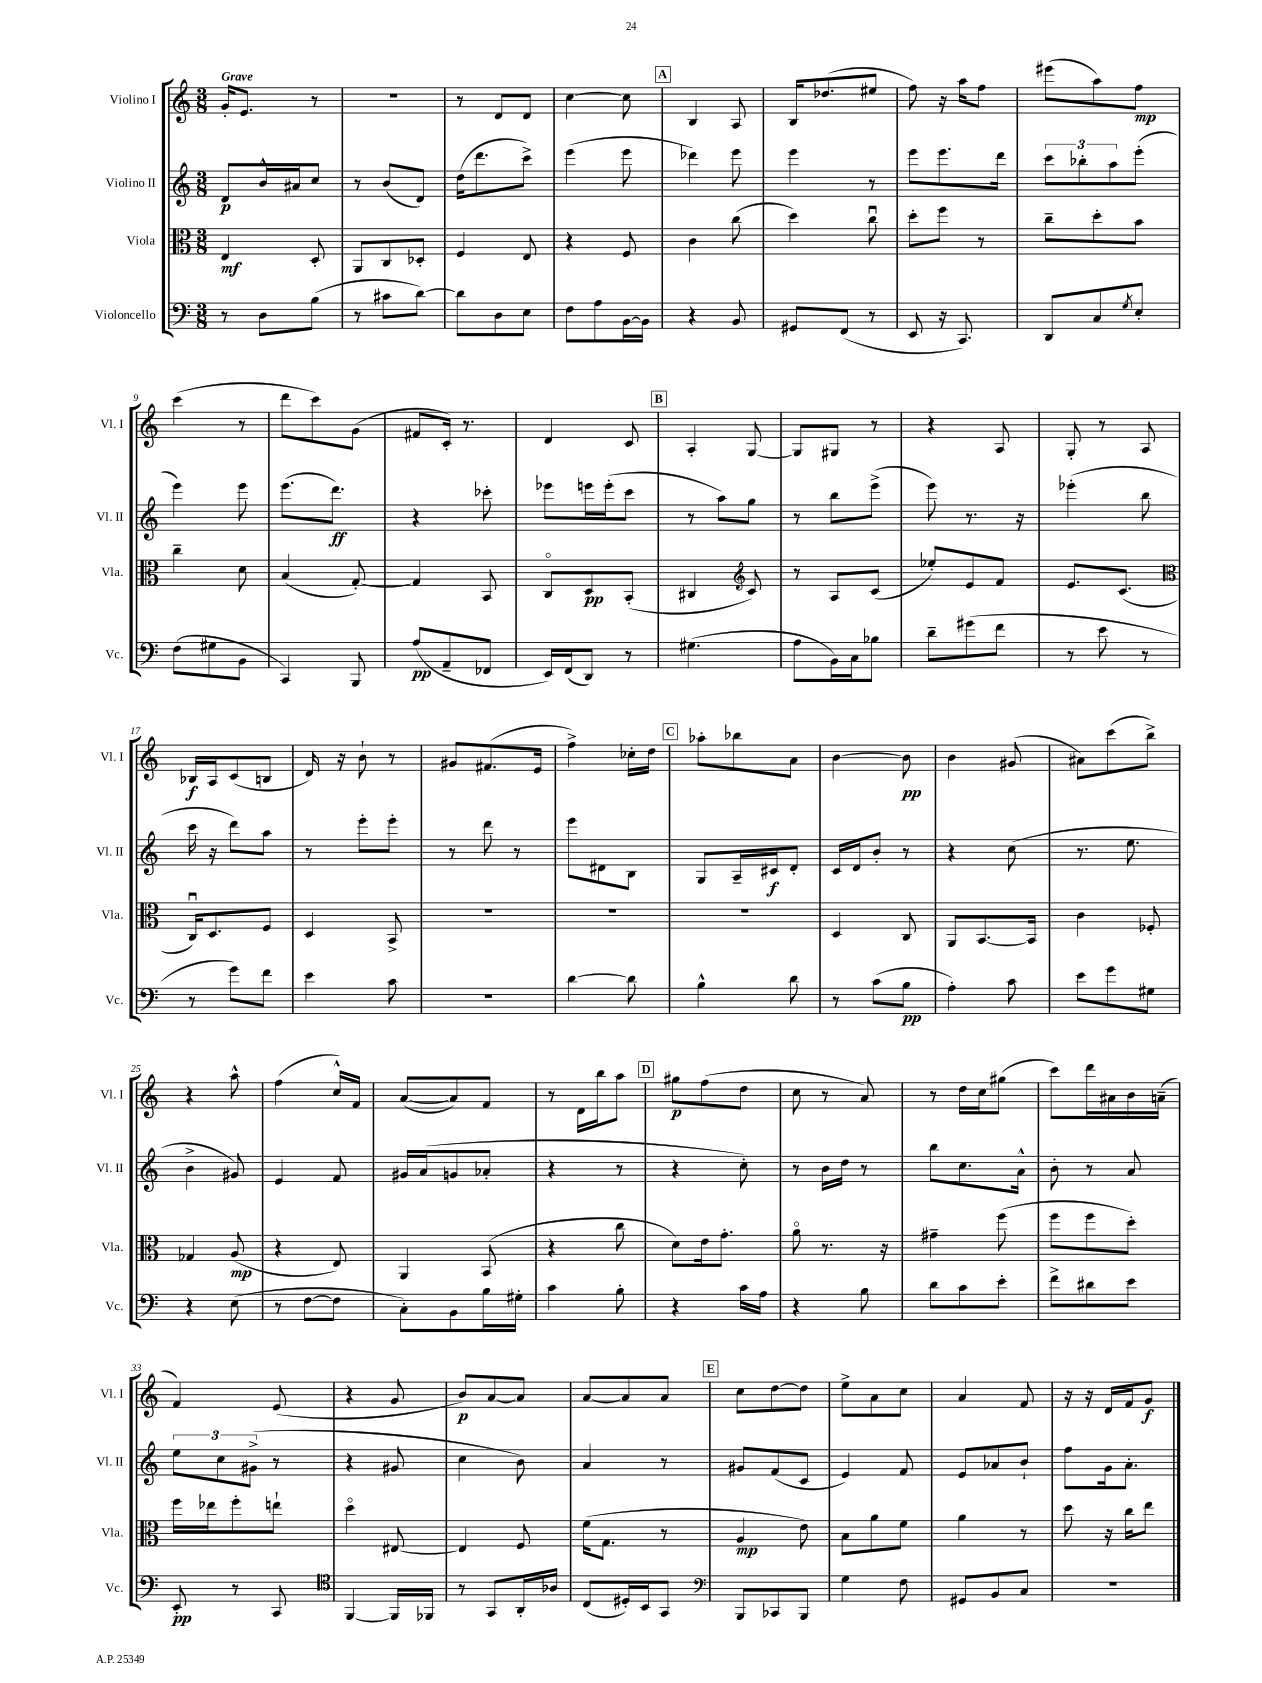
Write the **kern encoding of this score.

**kern	**kern	**kern	**kern
*staff4	*staff3	*staff2	*staff1
*clefF4	*clefC3	*clefG2	*clefG2
*k[]	*k[]	*k[]	*k[]
*M3/8	*M3/8	*M3/8	*M3/8
8r	4E/	8d/L	16g'/LK
.	.	.	8.e/J
8D\L	.	16b^^/L	.
.	.	16a#/J	.
(8B\J	8D'/	8cc/J	8r
=	=	=	=
8r	8AA/L	8r	4.r
8c#\L	8C/	(8b/L	.
[8d\J)	8D-'/J	8d/J)	.
=	=	=	=
8d\]L	4F/	(16dd\LK	8r
.	.	8.ddd\	.
8D\	.	.	8d/L
8E\J	8E/	8ccc^\J)	8d/J
=	=	=	=
8F\L	4r	(4eee\	[4cc\
8A\	.	.	.
[16BB\L	8F/	8eee\	8cc\]
16BB\]JJ	.	.	.
=	=	=	=
4r	4c\	4ddd-\)	4B/
8BB/	(8cc\	8eee\	8A/
=	=	=	=
8GG#/L	4dd\)	4eee\	16B/LK
.	.	.	(8.dd-/
(8FF/J	.	.	.
8r	8ccu\	8r	8ee#/J
=	=	=	=
8EE/	8dd'\L	8eee\L	8ff\)
16r	8ff\J	8.eee\	16r
8.CC/)	.	.	16aa\LK
.	8r	.	8ff\J
.	.	16ddd\Jk	.
=	=	=	=
8DD/L	8cc~\L	12ccc\L	(8eee#\L
.	.	12bb-'\	.
8C/	8dd'\	.	8aa\)
.	.	12aa\	.
8qG/	.	.	.
8E'/J	8b\J	(8eee'\J	8ff\J
=	=	=	=
(8F\L	4cc~\	4eee\)	(4ccc\
8G#\	.	.	.
8BB\J	8d\	8eee\	8r
=	=	=	=
4CC/)	(4B/	(8.eee\L	8ddd\L
.	.	.	8ccc\)
.	.	8.ddd\J)	.
8BBB/	[8G'/)	.	(8g\J
=	=	=	=
(8A/L	4G/]	4r	8f#/L
8AA~/	.	.	16c'/Jk)
.	.	.	8.r
8FF-/J	8BB/	8ccc-'\	.
=	=	=	=
16EE/LL)	8Co/L	8eee-\L	4d/
(16FF/J	.	.	.
8DD/J)	8D/	16eee\L	.
.	.	(16eee'\J	.
8r	(8BB'/J	8ccc\J	8c/
=	=	=	=
(4.G#\	4C#/	8r	4A'/
.	.	8aa\L)	.
*	*clefG2	*	*
.	8c/)	8gg\J	[8G/
=	=	=	=
8A\L	8r	8r	8G/]L
16BB\L)	8A/L	8bb\L	8G#/J
16C\J	.	.	.
8B-\J	(8c/J	(8eee^\J	8r
=	=	=	=
8d~\L	8ee-'/L)	8eee\)	4r
(8g#\	8e/	8.r	.
8f\J	8f/J	.	8A/
.	.	16r	.
=	=	=	=
8r	8.e/L	(4eee-'\	8G'/
8e\	.	.	8r
.	(8.c/J	.	.
8r	.	8bb\	8A/
=	=	=	=
*	*clefC3	*	*
8r	16Cu/LK)	16ccc\	16B-/LL
.	8.D/	16r	16A/J
8g\L)	.	8ddd\L)	(8c/
8f\J	8F/J	8aa\J	8B/J
=	=	=	=
4e\	4D/	8r	16d/)
.	.	.	16r
.	.	8eee'\L	8b`\
8c\	8BB^/	8eee'\J	8r
=	=	=	=
4.r	4.r	8r	8g#/L
.	.	8ddd\	(8.f#/
.	.	8r	.
.	.	.	16e/Jk
=	=	=	=
[4d\	4.r	8eee\L	4ff^\)
.	.	8d#\	.
8d\]	.	8B\J	16cc-'\LL
.	.	.	16dd\JJ
=	=	=	=
4B^^\	4.r	8G/L	8aa-'\L
.	.	16A~/L	8bb-\
.	.	16c#/J	.
8d\	.	8d'/J	8a\J
=	=	=	=
8r	4D/	16c/LL	[4b\
.	.	16d/J	.
(8c\L	.	8b'/J	.
8B\J	8C/	8r	8b\]
=	=	=	=
4A'\)	8AA/L	4r	4b\
.	[8.BB/	.	.
8c\	.	(8cc\	(8g#/
.	16BB/]Jk	.	.
=	=	=	=
8e\L	4c\	8.r	8a#\L)
8g\	.	.	(8ccc\
.	.	8.ee\	.
8G#\J	8F-'/	.	8bb^\J)
=	=	=	=
4r	4G-/	4b^\	4r
(8E\	(8A/	8g#/)	8aa^^\
=	=	=	=
8r	4r	4e/	(4ff\
[8F\L	.	.	.
8F\]J	8E/)	8f/	16cc^^/LL)
.	.	.	16f/JJ
=	=	=	=
8C'\L)	4AA/	16g#/LL	([8a/L
.	.	(16a/J	.
8BB\	.	8g/	8a/])
16B\L	(8BB/	8a-'/J	8f/J
16G#'\JJ	.	.	.
=	=	=	=
4c\	4r	4r	8r
.	.	.	16d\LL
.	.	.	16bb\J
8B'\	8cc\	8r	8aa\J
=	=	=	=
4r	8d\L)	4r	8gg#\L
.	16e\k	.	(8ff\
.	8.g'\J	.	.
16c\LL	.	8cc'\)	8dd\J
16A\JJ	.	.	.
=	=	=	=
4r	8ao\	8r	8cc\
.	8.r	16b\LL	8r
.	.	16dd\JJ	.
8B\	.	8r	8a/)
.	16r	.	.
=	=	=	=
8d\L	4g#~\	8bb\L	8r
8c\	.	8.cc\	16dd\LL
.	.	.	16cc\J
8e'\J	(8ff\	.	(8gg#\J
.	.	16a^^\Jk	.
=	=	=	=
8f^\L	8ff\L	8b'\	8ccc\L)
8d#\	8ff\	8r	16ddd\L
.	.	.	16a#\
8e\J	8dd'\J)	8a/	16b\
.	.	.	(16a~\JJ
=	=	=	=
8EE'/	16ff\LL	12ee\L	4f/)
.	16ee-\J	.	.
.	.	12cc\	.
8r	8ff'\	.	.
.	.	(12g#^\J	.
8CC/	8ee`\J	8r	(8e/
=	=	=	=
*clefC4	*	*	*
[4FF/	4ddo\	4r	4r
16FF/]LL	[8E#/	8g#/	8g/
16FF-/JJ	.	.	.
=	=	=	=
8r	4E#/]	4cc\	8b/L)
8GG/L	.	.	[8a/
16AA'/L	8F/	8b\)	8a/]J
16A-/JJ	.	.	.
=	=	=	=
(8C/L	(16f\LK	4a/	[8a/L
.	8.G\J	.	.
16D#'/L)	.	.	8a/]
16BB/J	.	.	.
8GG/J	8r	8r	8a/J
=	=	=	=
*clefF4	*	*	*
8BBB/L	4A/	8g#/L	8cc\L
8CC-/	.	(8f/	[8dd\
8BBB/J	8e\)	8c/J	8dd\]J
=	=	=	=
4G\	8B\L	4e/)	8ee^\L
.	8a\	.	8a\
8F\	8f\J	8f/	8cc\J
=	=	=	=
8GG#/L	4a\	8e/L	4a/
8BB/	.	8a-/	.
8C/J	8r	8b`/J	8f/
=	=	=	=
4.r	8dd\	8ff\L	16r
.	.	.	16r
.	16r	16g\k	16d/LL
.	16cc\LK	8.a'\J	16f/J
.	8ee\J	.	8g/J
==	==	==	==
*-	*-	*-	*-
